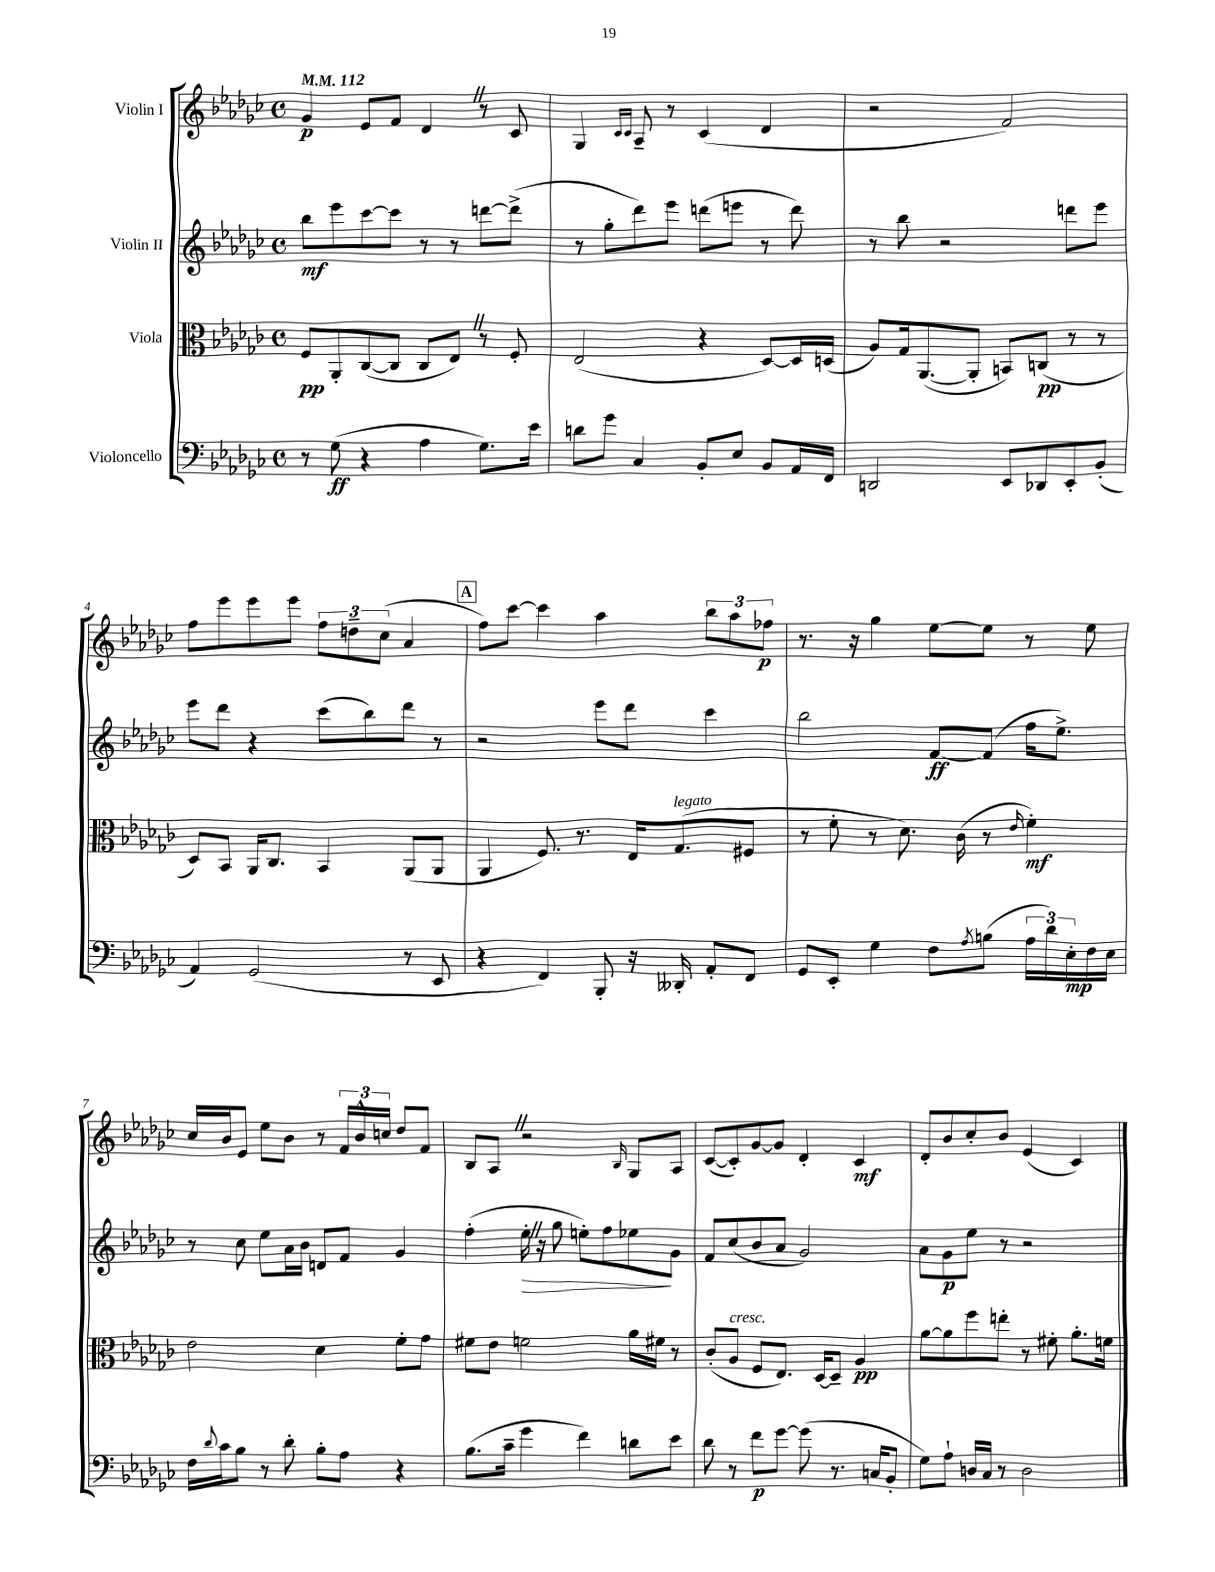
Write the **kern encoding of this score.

**kern	**kern	**kern	**kern
*staff4	*staff3	*staff2	*staff1
*clefF4	*clefC3	*clefG2	*clefG2
*k[b-e-a-d-g-c-]	*k[b-e-a-d-g-c-]	*k[b-e-a-d-g-c-]	*k[b-e-a-d-g-c-]
*M4/4	*M4/4	*M4/4	*M4/4
*met(c)	*met(c)	*met(c)	*met(c)
*MM112	*MM112	*MM112	*MM112
8r	8F	8bb-	4g-
(8G-	8AA-'	8eee-	.
4r	([8C-	[8ccc-	8e-
.	8C-]	8ccc-]	8f
4A-	8C-	8r	4d-
.	8E-)	8r	.
8.G-)	8r	[8ddd	8r
.	8F'	(8ddd^]	8c-
16e-	.	.	.
=	=	=	=
8d	(2E-	8r	4G-
8g-	.	8gg-'	.
.	.	.	16qqc-
.	.	.	16qqc-
4C-	.	8ddd-)	8A-~
.	.	8eee-	8r
8BB-'	4r	(8ddd	(4c-
8E-	.	8eee	.
8BB-	[8D-)	8r	4d-
16AA-	16D-]	8ddd)	.
16FF	(16D	.	.
=	=	=	=
2DD	8A-)	8r	2r
.	16G-	8bb-	.
.	([8.AA-	.	.
.	.	2r	.
.	8AA-']	.	.
8EE-	8BB)	.	2f)
8DD-	(8C	.	.
8EE-'	8r	8ddd	.
(8BB-'	8r	8eee-	.
=	=	=	=
4AA-)	8D-)	8eee-	8ff
.	8BB-	8ddd-	8eee-
(2GG-	16AA-	4r	8eee-
.	8.C-	.	.
.	.	.	8eee-
.	4BB-	(8ccc-	12ff
.	.	.	12dd~
.	.	8bb-)	.
.	.	.	(12cc-
8r	(8AA-	8ddd-	4a-
8EE-	8AA-	8r	.
=	=	=	=
4r	4AA-	2r	8ff)
.	.	.	[8ccc-
4FF)	8.F)	.	4ccc-]
.	8.r	.	.
8BBB-'	.	8eee-	4aa-
16r	16E-	8ddd-	.
16DD--'	(8.G-	.	.
8AA-'	.	4ccc-	12bb-
.	.	.	12aa-
8FF	8F#	.	.
.	.	.	12ff-
=	=	=	=
8GG-	8r	2bb-	8.r
8EE-'	8f'	.	.
.	.	.	16r
4G-	8r	.	4gg-
.	8.d-)	.	.
8F	.	[8f	[8ee-
.	(16c-	.	.
8qA-	.	.	.
(8B	8r	(8f]	8ee-]
.	16qqe-	.	.
24A-	4f')	16ff	8r
24d-)	.	.	.
.	.	8.ee-^)	.
24E-'	.	.	.
16F	.	.	8ee-
16E-	.	.	.
=	=	=	=
16F	2e-	8r	16cc-
8qqd-	.	.	.
16c-	.	.	16b-
8B-	.	8cc-	8e-
8r	.	8ee-	8ee-
8d-'	.	16a-	8b-
.	.	16b-	.
8B-'	4d-	8d	8r
8A-	.	8f	24f
.	.	.	24b-^^
.	.	.	24cc
4r	8f'	4g-	8dd-
.	8g-	.	8f
=	=	=	=
(8.B-	8f#	(4ff'	8B-
.	8e-	.	8A-
16c-~	.	.	.
4g-	2f	16ee-'	2r
.	.	16r	.
.	.	8gg-	.
4f)	.	8ee')	.
.	.	8ff	.
.	.	.	16qqB-
8d	16a-	8ee-	8G-
.	16f#	.	.
8e-	8r	8g-	8A-
=	=	=	=
8d-	(8c-'	8f	([8c-
8r	8A-	(8cc-	8c-'])
8f	8F	8b-	[8g-
[8g-	8.E-)	8a-	8g-]
(8g-]	.	2g-)	4d-'
.	[16D-	.	.
8.r	8D-~]	.	.
.	4A-	.	4c-
16C	.	.	.
8BB-'	.	.	.
=	=	=	=
8G-)	[8a-	8a-	8d-'
8A-`	8a-]	8g-	8b-
16D	8ff	8ee-	8cc-'
16C-	.	.	.
8r	8ee'	8r	8b-
2D	8r	2r	(4e-
.	8f#'	.	.
.	8.a-'	.	4c-)
.	16f	.	.
==	==	==	==
*-	*-	*-	*-
